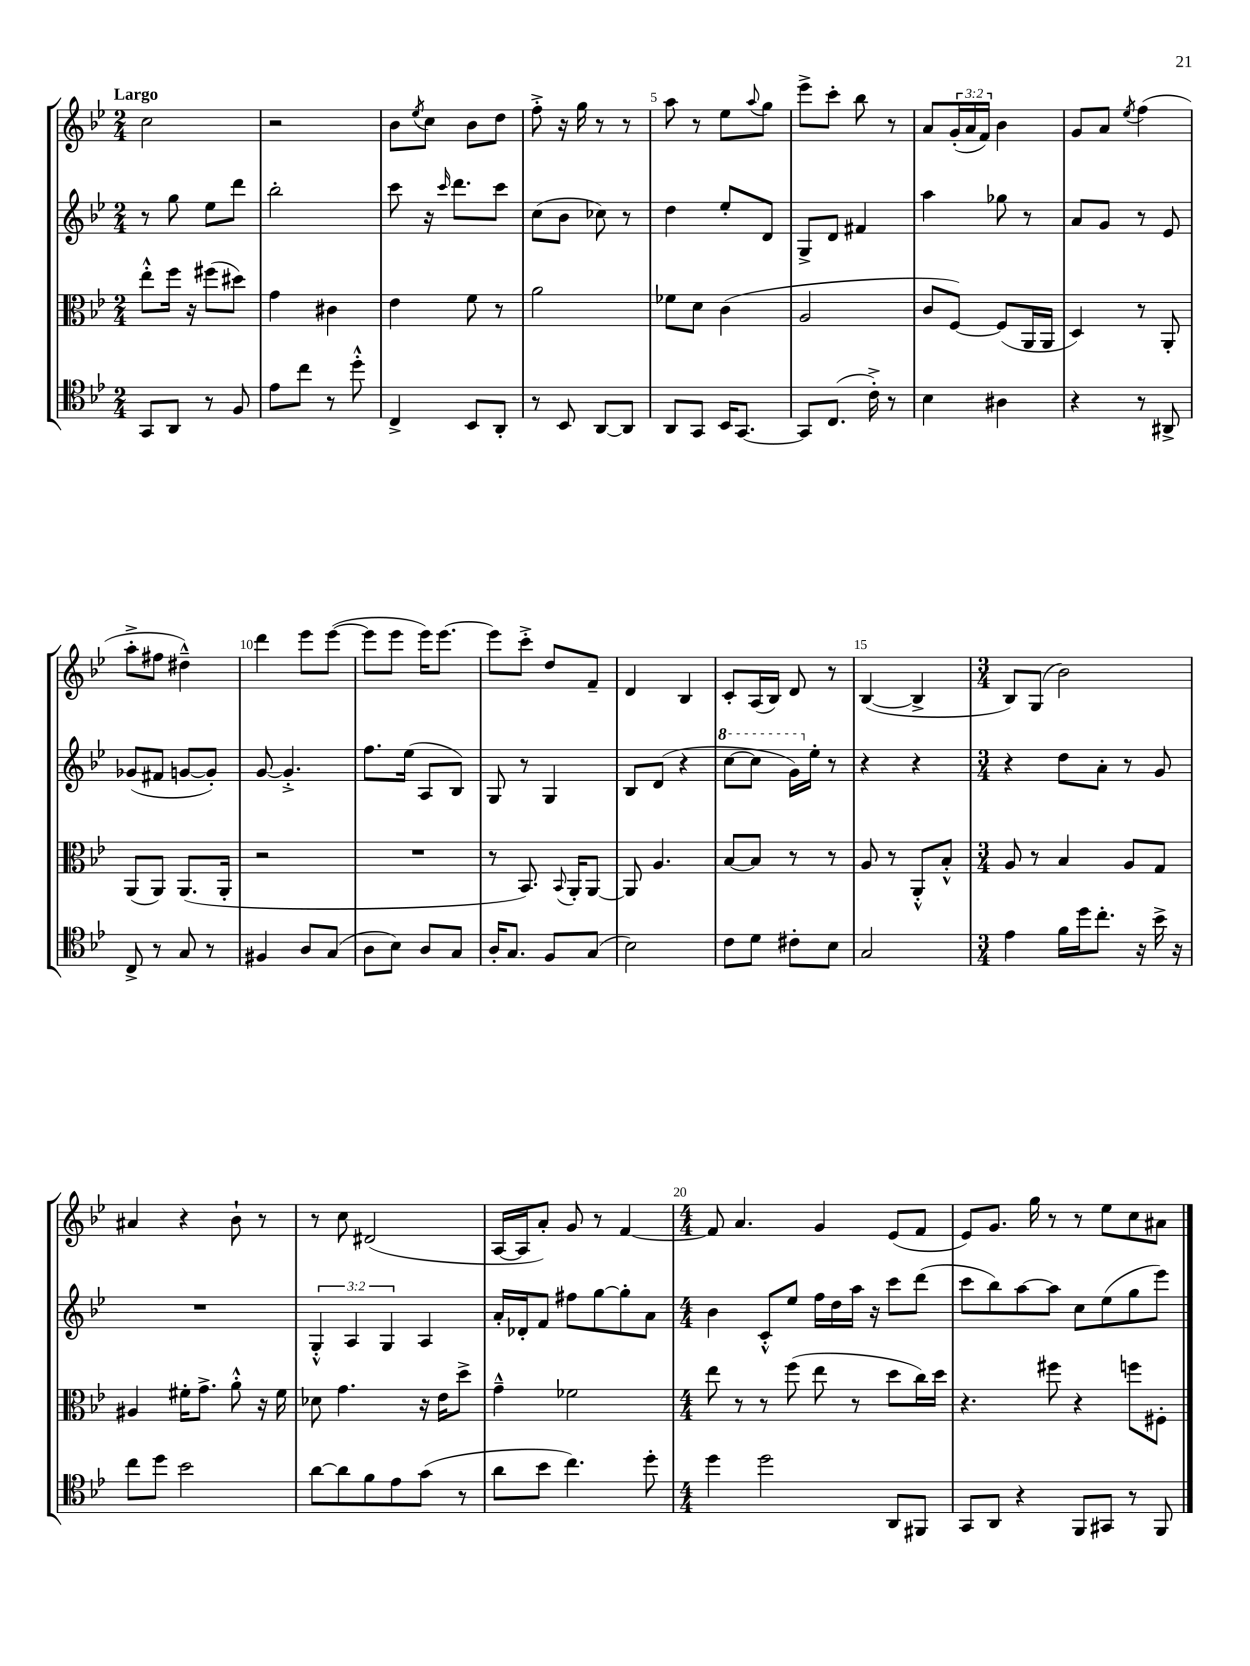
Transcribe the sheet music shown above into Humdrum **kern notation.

**kern	**kern	**kern	**kern
*staff4	*staff3	*staff2	*staff1
*clefC4	*clefC3	*clefG2	*clefG2
*k[b-e-]	*k[b-e-]	*k[b-e-]	*k[b-e-]
*M2/4	*M2/4	*M2/4	*M2/4
8GG	8ee-'^^	8r	2cc
8AA	16ff	8gg	.
.	16r	.	.
8r	(8ff#	8ee-	.
8F	8dd#)	8ddd	.
=	=	=	=
8e-	4g	2bb-'	2r
8cc	.	.	.
8r	4c#	.	.
8dd'^^	.	.	.
=	=	=	=
4C^	4e-	8ccc	8b-
.	.	.	8qee-
.	.	16r	8cc
.	.	16qqccc	.
.	.	8.ddd	.
8BB-	8f	.	8b-
8AA'	8r	8ccc	8dd
=	=	=	=
8r	2a	(8cc	8ff'^
8BB-	.	8b-	16r
.	.	.	16gg
[8AA	.	8cc-)	8r
8AA]	.	8r	8r
=	=	=	=
8AA	8f-	4dd	8aa
8GG	8d	.	8r
16BB-	(4c	8ee-'	8ee-
[8.GG	.	.	.
.	.	.	8qqaa
.	.	8d	8gg
=	=	=	=
8GG]	2A	8G^	8eee-^
(8.C	.	8d	8ccc'
.	.	4f#	8bb-
16c'^)	.	.	.
8r	.	.	8r
=	=	=	=
4B-	8c	4aa	8a
.	[8F)	.	(24g'
.	.	.	24a
.	.	.	24f)
4A#	(8F]	8gg-	4b-
.	16AA	8r	.
.	16AA	.	.
=	=	=	=
4r	4D)	8a	8g
.	.	8g	8a
.	.	.	8qee-
8r	8r	8r	(4ff
8AA#^	8AA'	8e-	.
=	=	=	=
8C^	(8AA	(8g-	8aa'^
8r	8AA)	8f#	8ff#
8G	(8.AA	[8g	4dd#~^^)
8r	.	8g'])	.
.	16AA'	.	.
=	=	=	=
4F#	2r	[8g	4ddd
.	.	4.g'^]	.
8A	.	.	8eee-
(8G	.	.	([8eee-
=	=	=	=
8A	2r	8.ff	8eee-]
8B-)	.	.	8eee-
.	.	(16ee-	.
8A	.	8A	16eee-)
.	.	.	[8.eee-
8G	.	8B-)	.
=	=	=	=
16A'	8r	8G	8eee-]
8.G	.	.	.
.	8.BB-)	8r	8ccc'^
8F	.	4G	8dd
.	8qqBB-	.	.
.	16AA'	.	.
(8G	[8AA	.	8f~
=	=	=	=
2B-)	8AA]	8B-	4d
.	4.A	(8d	.
.	.	4r	4B-
=	=	=	=
8c	[8B-	[8ccc	8c'
8d	8B-]	8ccc]	(16A
.	.	.	16B-)
8c#'	8r	16gg)	8d
.	.	16ee-'	.
8B-	8r	8r	8r
=	=	=	=
2G	8A	4r	([4B-
.	8r	.	.
.	8AA'^^	4r	4B-^]
.	8B-'^^	.	.
=	=	=	=
*M3/4	*M3/4	*M3/4	*M3/4
4e-	8A	4r	8B-)
.	8r	.	(8G
16f	4B-	8dd	2b-)
16dd	.	.	.
8.cc'	.	8a'	.
.	8A	8r	.
16r	.	.	.
16b-^	8G	8g	.
16r	.	.	.
=	=	=	=
8cc	4A#	2.r	4a#
8dd	.	.	.
2b-	16f#'	.	4r
.	8.g^	.	.
.	8a'^^	.	8b-`
.	16r	.	8r
.	16f#	.	.
=	=	=	=
[8a	8d-	6G'^^	8r
8a]	4.g	.	8cc
.	.	6A	.
8f	.	.	(2d#
.	.	6G	.
8e-	.	.	.
(8g	16r	4A	.
.	16e-	.	.
8r	8dd^	.	.
=	=	=	=
8a	4g~^^	16a'	[16A
.	.	16d-'	16A]
8b-	.	8f	8a')
4.cc)	2f-	8ff#	8g
.	.	[8gg	8r
.	.	8gg']	[4f
8dd'	.	8a	.
=	=	=	=
*M4/4	*M4/4	*M4/4	*M4/4
4dd	8ee-	4b-	8f]
.	8r	.	4.a
2dd	8r	8c'^^	.
.	(8ff	8ee-	.
.	8ee-	16ff	4g
.	.	16dd	.
.	8r	16aa	.
.	.	16r	.
8AA	8dd	8ccc	(8e-
8FF#	16cc)	(8ddd	8f
.	16dd	.	.
=	=	=	=
8GG	4.r	8ccc	8e-)
8AA	.	8bb-)	8.g
4r	.	[8aa	.
.	.	.	16gg
.	8ff#	8aa]	8r
8FF	4r	8cc	8r
8GG#	.	(8ee-	8ee-
8r	8ff	8gg	8cc
8FF	8F#'	8eee-)	8a#
==	==	==	==
*-	*-	*-	*-
